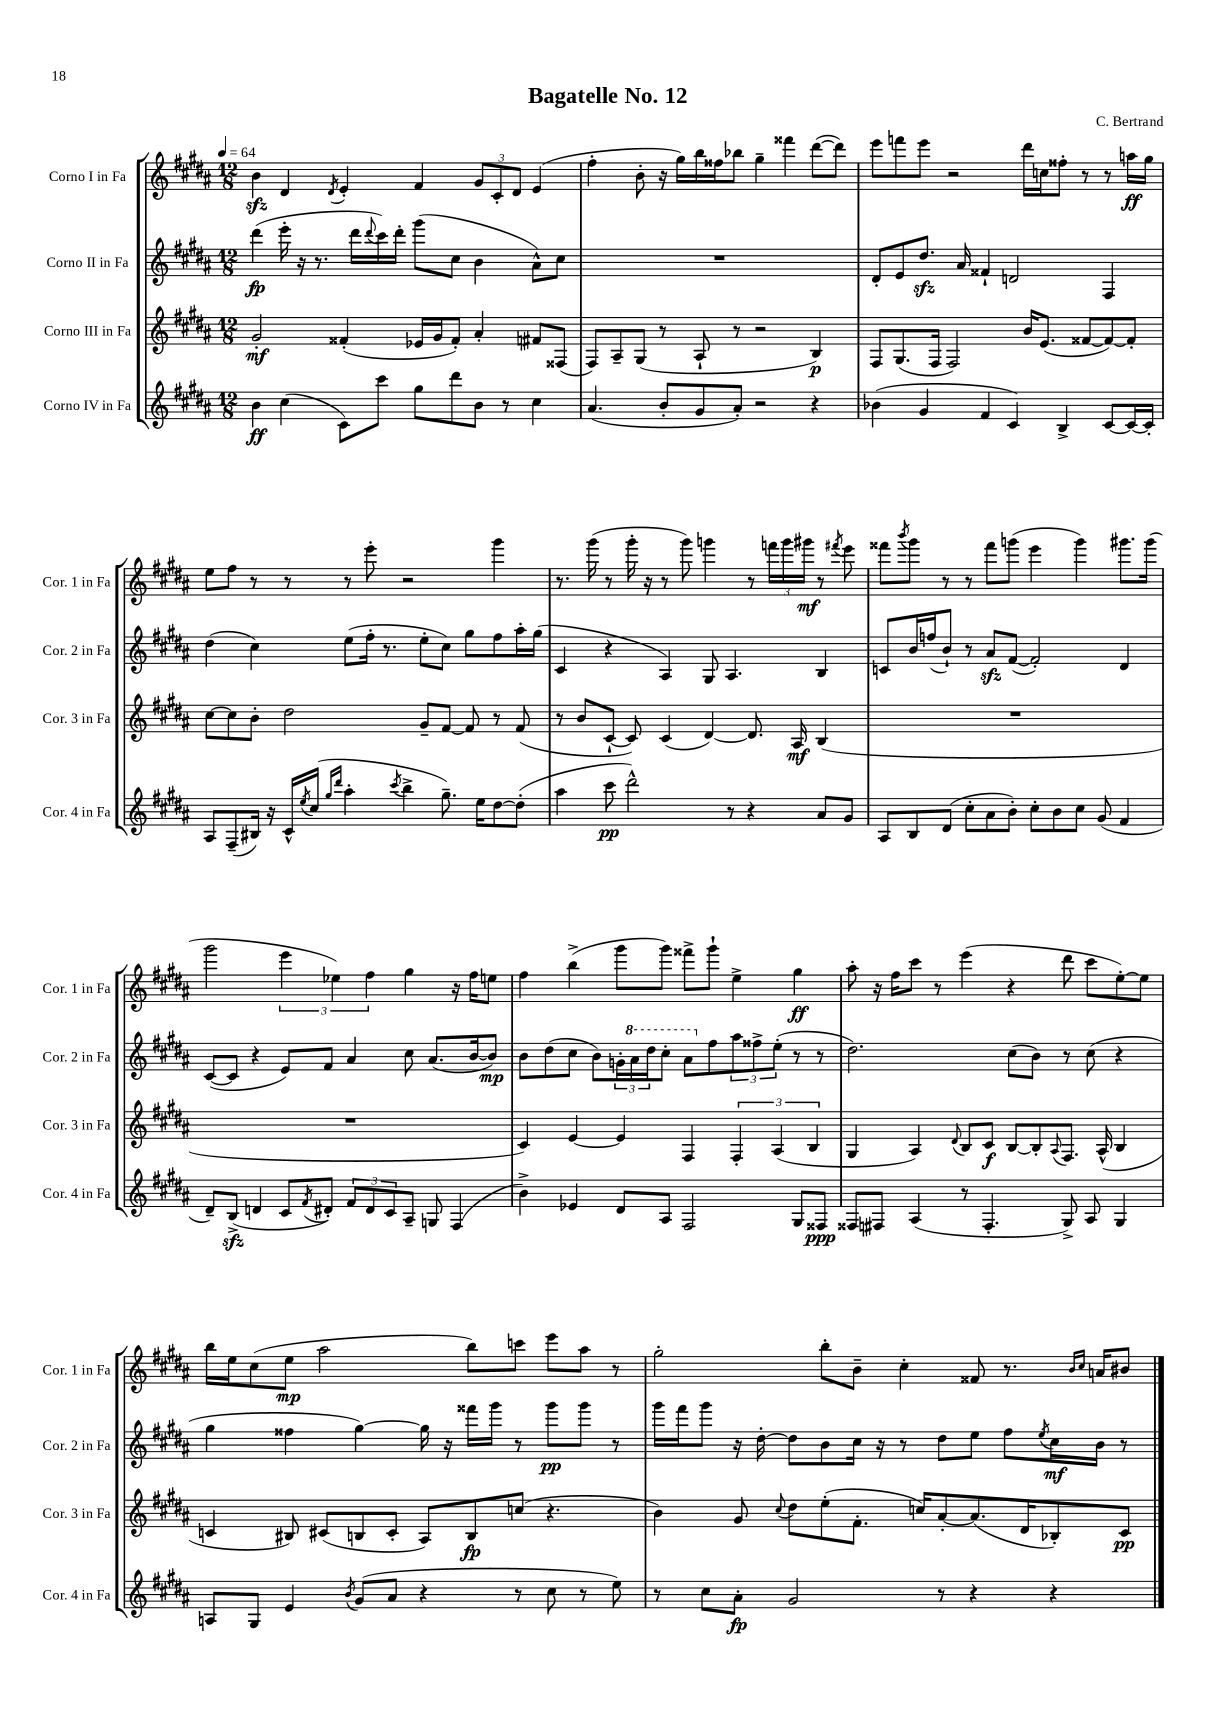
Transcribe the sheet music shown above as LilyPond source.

\header { title = "Bagatelle No. 12" composer = "C. Bertrand" }
<<
\new StaffGroup <<
\new Staff = "s0" \with { instrumentName = "Corno I in Fa" shortInstrumentName = "Cor. 1 in Fa" } {
    \clef treble \key b \major \numericTimeSignature \time 12/8 \tempo 4 = 64
    b'4\sfz dis'4 \acciaccatura { dis'8 } e'4-. fis'4 \tuplet 3/2 { gis'8 cis'8-. dis'8 } e'4( |
    fis''4-. b'8-. r16 gis''16) b''16 fisis''16 bes''8 gis''4-- fisis'''4 dis'''8~( dis'''8) |
    e'''8 f'''8 e'''8 r2 dis'''16 c''16 fisis''8-. r8 r8 a''16\ff gis''16 |
    e''8 fis''8 r8 r8 r8 e'''8-. r2 gis'''4 |
    r8. gis'''16( r8 gis'''16-. r16 r8 gis'''8) g'''4 r8 \tuplet 3/2 { f'''16 g'''16 gis'''16\mf } r8 \acciaccatura { fis'''8 } e'''8 |
    fisis'''8 \acciaccatura { b'''8 } gis'''8 r8 r8 fisis'''8 g'''8( e'''4 g'''4) gis'''8. gis'''16( |
    gis'''2 \tuplet 3/2 { e'''4 ees''4) fis''4 } gis''4 r16 fis''16 e''8 |
    fis''4 b''4->( gis'''8 gis'''8) fisis'''8-> gis'''8-! e''4-> gis''4\ff |
    ais''8-. r16 fis''16 cis'''8 r8 e'''4( r4 dis'''8 cis'''8 e''8~-.) e''8 |
    b''16 e''16 cis''8( e''8\mp ais''2 b''8) c'''8 e'''8 ais''8 r8 |
    gis''2-. b''8-. b'8-- cis''4-. fisis'8 r8. \grace { b'16 cis''16 } a'16 bis'8 \bar "|." |
}
\new Staff = "s1" \with { instrumentName = "Corno II in Fa" shortInstrumentName = "Cor. 2 in Fa" } {
    \clef treble \key b \major \numericTimeSignature \time 12/8
    dis'''4\fp( e'''16-. r16 r8. dis'''16 \appoggiatura { dis'''8 } cis'''16) dis'''16-. gis'''8( cis''8 b'4 ais'8-^) cis''8 |
    R1. |
    dis'8-. e'8 dis''8.\sfz ais'16 fisis'4-! d'2 fis4 |
    dis''4( cis''4) e''8( fis''16-. r8. e''8-. cis''8) gis''8 fis''8 ais''16-. gis''16( |
    cis'4 r4 ais4) gis8 ais4. b4 |
    c'8 b'16 f''16( b'8-!) r8 ais'8\sfz fis'8~( fis'2-.) dis'4 |
    cis'8~( cis'8 r4 e'8) fis'8 ais'4 cis''8 ais'8.( b'16~ b'8\mp) |
    b'8 dis''8( cis''8 b'8) \tuplet 3/2 { g'16-. \ottava #1 ais''16 dis'''16 } cis'''8-. ais''8 \ottava #0 fis''8 \tuplet 3/2 { ais''8 fisis''8-> e''8-.( } r8 r8 |
    dis''2.) cis''8( b'8) r8 cis''8( r4 |
    gis''4 fisis''4 gis''4~) gis''16 r16 fisis'''16 gis'''16 r8 gis'''8\pp gis'''8 r8 |
    gis'''16 fis'''16 gis'''8 r16 dis''16~-. dis''8 b'8 cis''16 r16 r8 dis''8 e''8 fis''8 \acciaccatura { e''8 } cis''16\mf b'16 r8 \bar "|." |
}
\new Staff = "s2" \with { instrumentName = "Corno III in Fa" shortInstrumentName = "Cor. 3 in Fa" } {
    \clef treble \key b \major \numericTimeSignature \time 12/8
    gis'2-.\mf fisis'4-.( ees'16 gis'16 fisis'8-.) ais'4-. fis'8 fisis8( |
    fis8) ais8-- gis8( r8 ais8-! r8 r2 b4\p) |
    fis8 gis8.( fis16 fis2) b'16 e'8.( fisis'8~ fisis'8~) fisis'8-. |
    cis''8~ cis''8 b'8-. dis''2 gis'8-- fis'8~ fis'8 r8 fis'8( |
    r8 b'8 cis'8~-! cis'8) cis'4( dis'4~) dis'8. ais16\mf b4( |
    R1. |
    R1. |
    cis'4) e'4~ e'4 fis4 \tuplet 3/2 { fis4-. ais4( b4 } |
    gis4 ais4) \appoggiatura { dis'8 } b8 cis'8\f b8~ b8-. \appoggiatura { ais8 } fis8. ais16-^( b4 |
    c'4 bis8) cis'8( b8 cis'8-. ais8) b8\fp c''8( r4. |
    b'4) gis'8 \appoggiatura { cis''8 } dis''8 e''8-.( fis'8.-. c''16) ais'8~-. ais'8.( dis'16 bes8-.) cis'8\pp \bar "|." |
}
\new Staff = "s3" \with { instrumentName = "Corno IV in Fa" shortInstrumentName = "Cor. 4 in Fa" } {
    \clef treble \key b \major \numericTimeSignature \time 12/8
    b'4\ff cis''4( cis'8) cis'''8 gis''8 dis'''8 b'8 r8 cis''4 |
    ais'4.( b'8-. gis'8 ais'8-.) r2 r4 |
    bes'4( gis'4 fis'4 cis'4) b4-> cis'8~ cis'16~ cis'16-. |
    ais8 fis8--( bis16) r16 cis'16-^ \acciaccatura { e''8 } cis''16( \grace { gis''16 dis'''16 } ais''4-. \acciaccatura { cis'''8 } b''4-> gis''8.--) e''16 dis''8~ dis''8-.( |
    ais''4 cis'''8\pp dis'''2-^) r8 r4 ais'8 gis'8 |
    ais8 b8 dis'8( cis''8-. ais'8 b'8-.) cis''8-. b'8 cis''8 gis'8( fis'4 |
    dis'8--) b8->\sfz( d'4 cis'8 \acciaccatura { fis'8 } dis'8-.) \tuplet 3/2 { fis'8 dis'8 cis'8 } ais8-- g8 fis4( |
    b'4->) ees'4 dis'8 ais8 fis2 gis8 fisis8\ppp |
    fisis8 fis8 ais4( r8 fis4.-. gis8->) ais8 gis4 |
    a8 gis8 e'4 \acciaccatura { b'8 } gis'8( ais'8 r4 r8 cis''8 r8 e''8) |
    r8 cis''8 ais'8-.\fp gis'2 r8 r4 r4 \bar "|." |
}
>>
>>
\layout { \context { \Score \remove "Bar_number_engraver" } }
